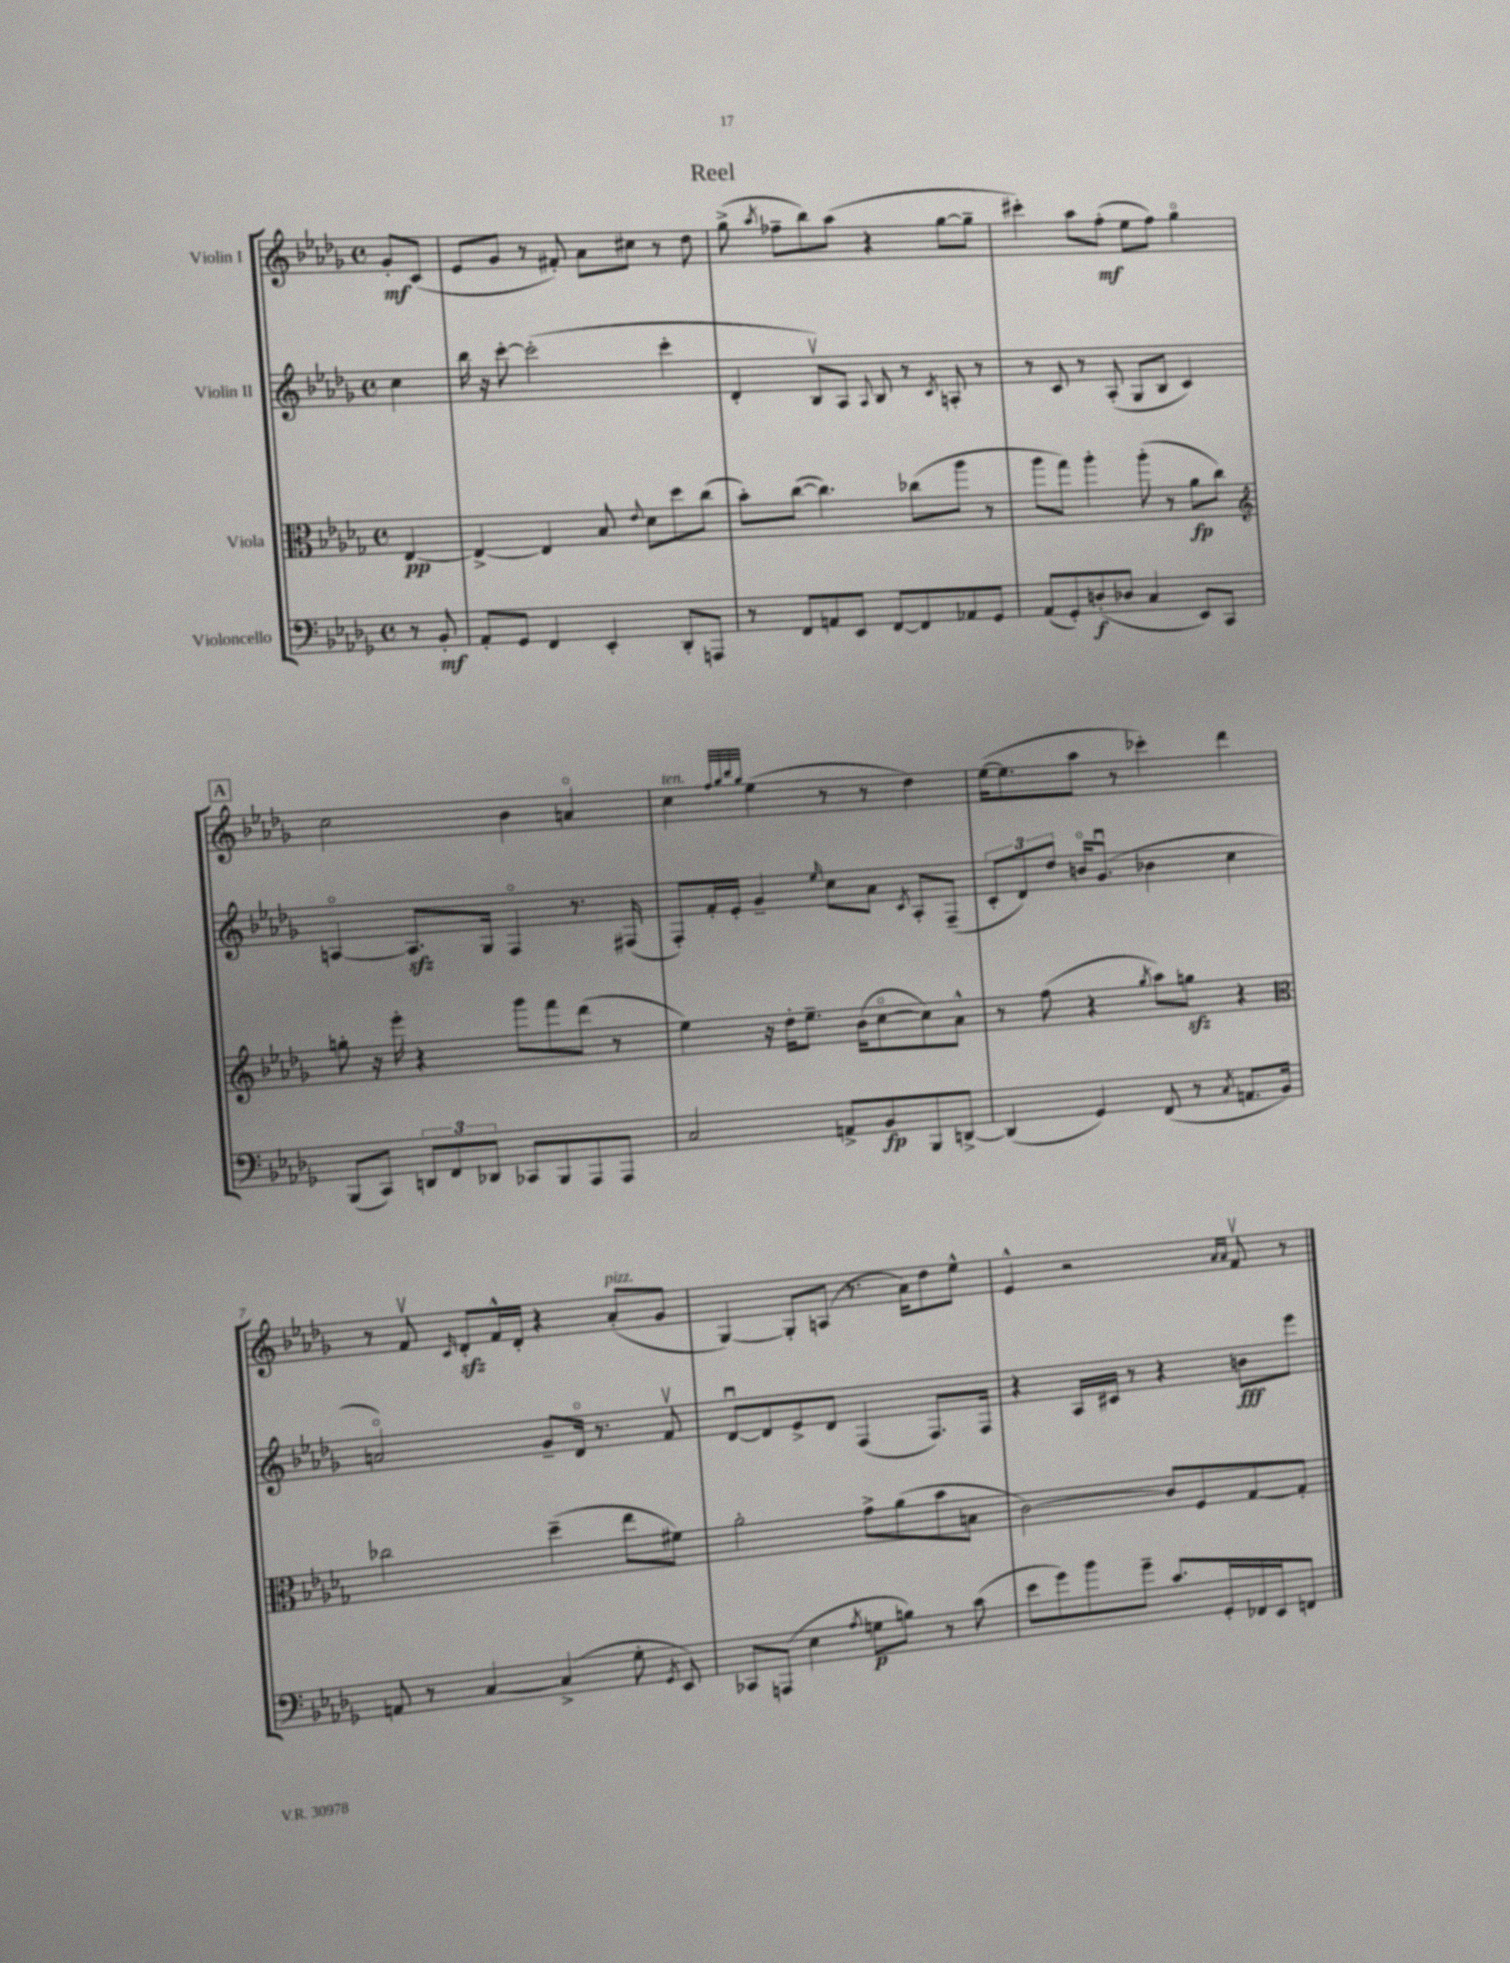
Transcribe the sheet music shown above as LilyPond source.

\header { title = "Reel" }
<<
\new StaffGroup <<
\new Staff = "s0" \with { instrumentName = "Violin I" } {
    \clef treble \key des \major \defaultTimeSignature \time 4/4 \partial 4
    \autoBeamOff ges'8[-.\mf c'8]( |
    ees'8[ ges'8] r8 fis'8-.) aes'8[ cis''8] r8 des''8 |
    ges''8->( \acciaccatura { aes''8 } fes''8[-- bes''8) aes''8]( r4 ges''8[~ ges''8]-- |
    cis'''4-.) aes''8[ f''8]-.\mf( ees''8[ f''8]) ges''4\flageolet |
    \mark \markup { \box "A" } c''2 bes'4 a'4\flageolet |
    c''4^\markup { \italic "ten." } \grace { f''32[ ges''32 bes''32 ges''32] } ees''4( r8 r8 des''4) |
    ees''16[~( ees''8. aes''8] r8 ces'''4-.) des'''4 |
    r8 f'8\upbow \grace { c'16 } des'8[-.\sfz f'16-^ des'16]-. r4 aes'8[-.^\markup { \italic "pizz." }( ges'8] |
    ges4~) ges8[-. a8]( r8. aes'16[) des''8 ees''8]-^ |
    ees'4-^ r2 \grace { aes'16[ aes'16] } f'8\upbow r8 \bar "|." |
}
\new Staff = "s1" \with { instrumentName = "Violin II" } {
    \clef treble \key des \major \defaultTimeSignature \time 4/4 \partial 4
    \autoBeamOff c''4 |
    bes''16 r16 c'''8~-. c'''2-.( c'''4-. |
    des'4-. bes8[\upbow) aes8] \appoggiatura { aes8 } bes8 r8 \acciaccatura { c'8 } a8-. r8 |
    r8 c'8 r8 aes8-.( ges8[ bes8] c'4) |
    \mark \markup { \box "A" } a4~\flageolet a8.[\sfz ges16] f4\flageolet r8. fis16( |
    f8[-.) f'16-. ees'16]-. ges'4-- \grace { ees''16 } c''8[ aes'8] \acciaccatura { c'8 } aes8[-. f8]--( |
    \tuplet 3/2 { c'8[-. des'8) des''8] } b'16[\flageolet ges'8.]\downbow( bes'4 c''4 |
    a'2\flageolet) ges'8[-- des'16]\flageolet r8. f'8\upbow |
    des'8[~\downbow des'8 ees'8-> des'8] f4( f8.[) f16] |
    r4 aes16[ cis'16] r8 r4 b'8[\fff ees'''8] \bar "|." |
}
\new Staff = "s2" \with { instrumentName = "Viola" } {
    \clef alto \key des \major \defaultTimeSignature \time 4/4 \partial 4
    \autoBeamOff ees4~\pp |
    ees4~-> ees4 bes8 \appoggiatura { ees'8 } des'8[ des''8 c''8]( |
    bes'8[-.) c''8]~( c''4.) ces''8[( aes''8] r8 |
    aes''8[ ges''8]) aes''4-. aes''8-.( r8 aes'8[\fp c''8]) |
    \mark \markup { \box "A" } \clef treble g''8-. r16 ees'''16-. r4 ges'''8[ f'''8 des'''8]( r8 |
    ees''4) r16 des''16[-. ees''8.]-- bes'16[( c''8~\flageolet c''8) aes'8]-^ |
    r8 f''8( r4 \acciaccatura { ges''8 } aes''8[) g''8]\sfz r4 |
    \clef alto ces''2 des''4--( ees''8[ fis'8]) |
    aes'2-. ges'8[-> aes'8( bes'8 b8] |
    c'2~) c'8[ f8 ges8~ ges8]-. \bar "|." |
}
\new Staff = "s3" \with { instrumentName = "Violoncello" } {
    \clef bass \key des \major \defaultTimeSignature \time 4/4 \partial 4
    \autoBeamOff r8 bes,8-.\mf |
    aes,8[-. ges,8] f,4 ees,4-. des,8[-. a,,8] |
    r8 f,8[ a,8 ees,8] f,8[~ f,8 aes,8 ges,8] |
    aes,8[( ges,8-.) d8-.\f( des8] c4 ees,8[) c,8] |
    \mark \markup { \box "A" } bes,,8[( c,8]) \tuplet 3/2 { d,8[ f,8 des,8] } ces,8[ bes,,8 aes,,8 aes,,8] |
    c2 a,8[-> bes,8\fp bes,,8 d,8]~-> |
    d,4( ges,4) f,8( r8 \acciaccatura { c8 } a,8.[ bes,16]) |
    a,8 r8 c4~ c4->( ges8-. \acciaccatura { ges,8 } ees,8) |
    ces,8[ a,,8]( ees4 \acciaccatura { aes8 } g8[\p b8]) r8 c'8( |
    ees'8[ ges'8) bes'8 ges'8]-- c'8.[ ges,16-. fes,16 ees,16 f,8] \bar "|." |
}
>>
>>
